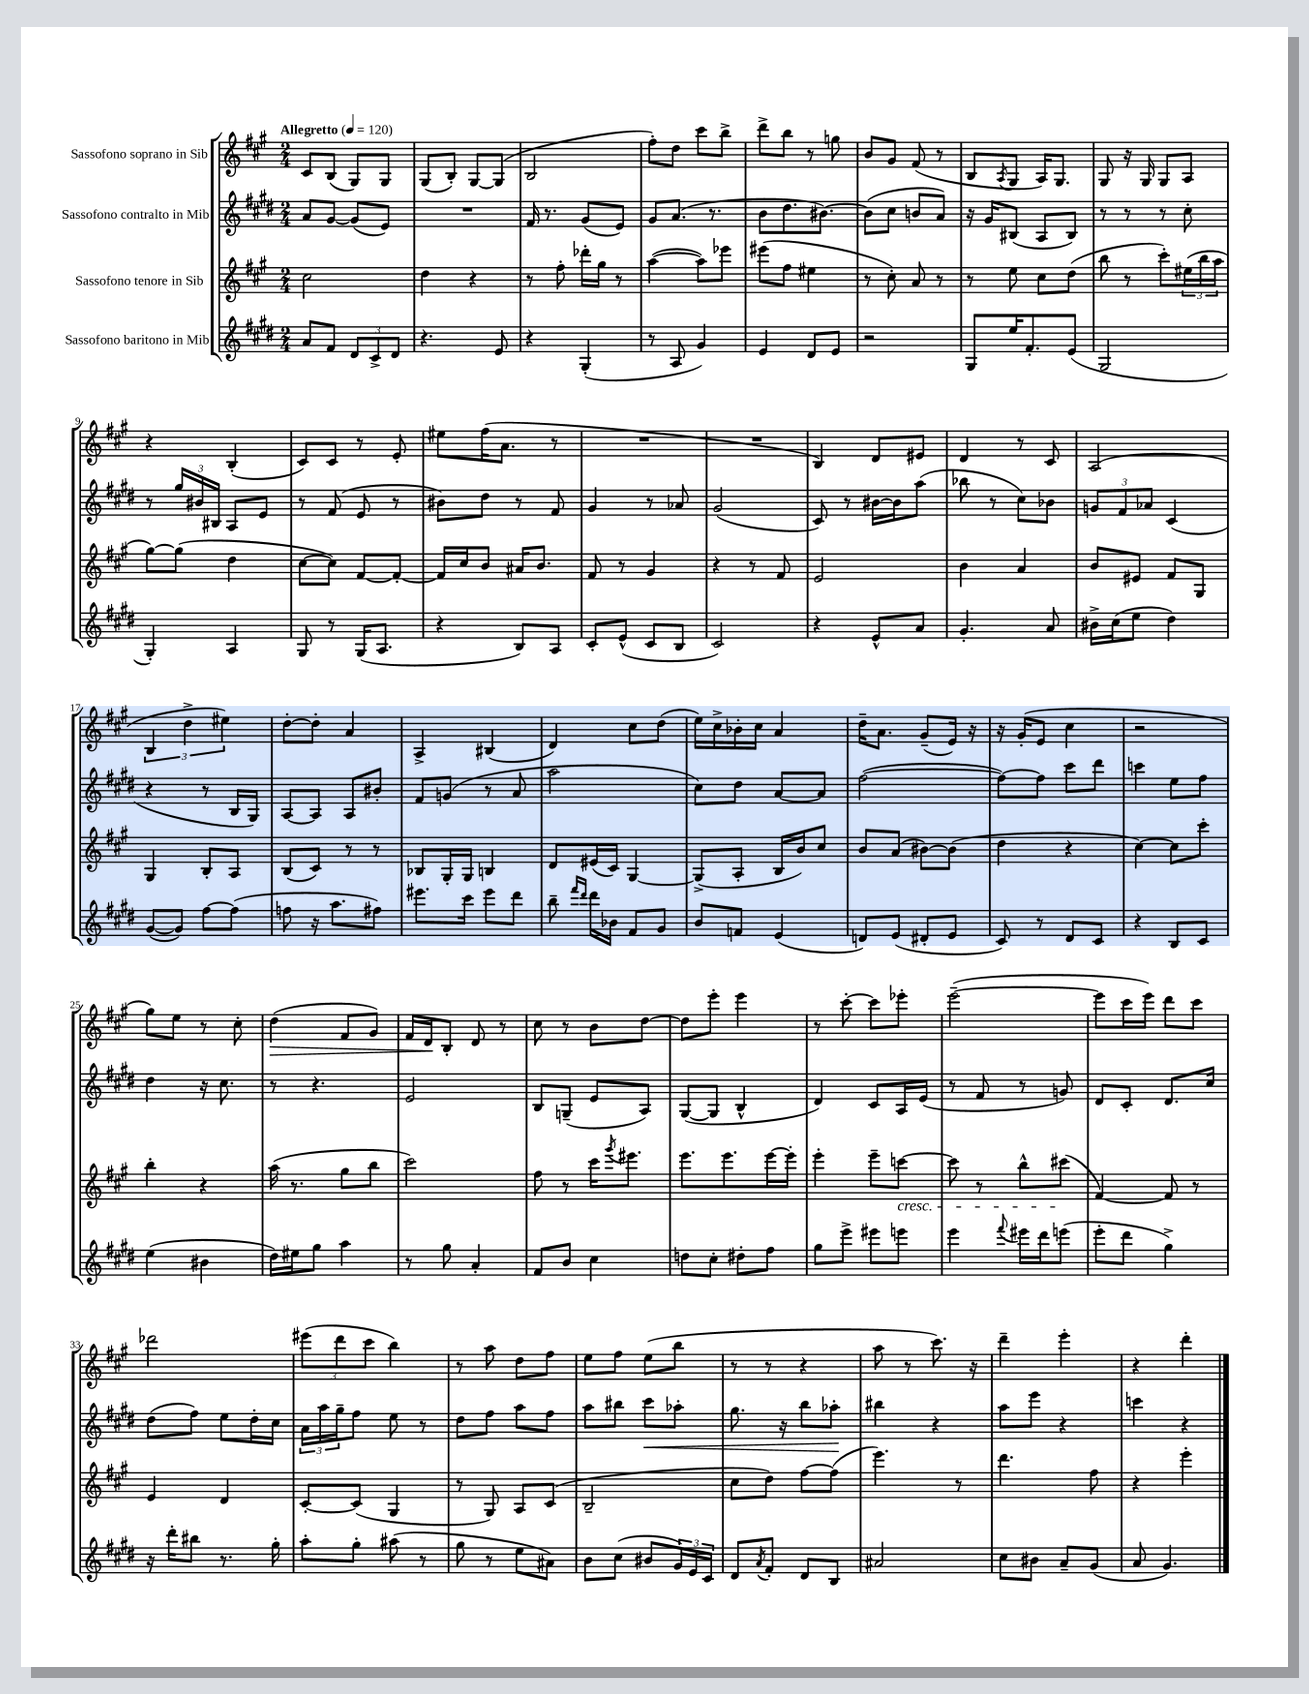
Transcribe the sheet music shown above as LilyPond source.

<<
\new StaffGroup <<
\new Staff = "s0" \with { instrumentName = "Sassofono soprano in Sib" } {
    \clef treble \key a \major \numericTimeSignature \time 2/4 \tempo "Allegretto" 4 = 120
    cis'8 b8( gis8) gis8 |
    gis8( b8-.) gis8~ gis8( |
    b2 |
    fis''8-.) d''8 cis'''8 b''8-> |
    d'''8-> b''8 r8 g''8 |
    b'8 gis'8 fis'8( r8 |
    b8 \acciaccatura { a8 } gis8 a16) gis8. |
    gis8 r16 gis16 gis8 a8 |
    r4 b4-.( |
    cis'8) cis'8 r8 e'8-. |
    eis''8 fis''16( a'8. r8 |
    R2 |
    R2 |
    b4) d'8 eis'8 |
    d'4 r8 cis'8 |
    a2( |
    \tuplet 3/2 { b4 d''4-> eis''4) } |
    d''8~-. d''8-. a'4 |
    a4-> bis4( |
    d'4) cis''8 d''8( |
    e''16) cis''16-> bes'16-. cis''16 a'4 |
    d''16-- a'8. gis'8--( e'16) r16 |
    r16 gis'16-.( e'8 cis''4 |
    r2 |
    gis''8) e''8 r8 cis''8-. |
    d''4\>( fis'8 gis'8) |
    fis'16 d'16\! b8-. d'8 r8 |
    cis''8 r8 b'8 d''8~ |
    d''8 e'''8-. e'''4 |
    r8 cis'''8~-. cis'''8 ees'''8-. |
    e'''2~--( |
    e'''8 cis'''16 e'''16) d'''8 cis'''8 |
    des'''2 |
    \tuplet 3/2 { eis'''8( d'''8 cis'''8 } b''4) |
    r8 a''8 d''8 fis''8 |
    e''8 fis''8 e''8( b''8 |
    r8 r8 r4 |
    a''8 r8 cis'''8.) r16 |
    d'''4-- e'''4-. |
    r4 d'''4-. \bar "|." |
}
\new Staff = "s1" \with { instrumentName = "Sassofono contralto in Mib" } {
    \clef treble \key e \major \numericTimeSignature \time 2/4
    a'8 gis'8~ gis'8( e'8) |
    R2 |
    fis'16 r8. gis'8( e'8) |
    gis'8 a'8.( r8. |
    b'8 dis''8. bis'8.~) |
    bis'8( cis''8 b'8 a'8) |
    r16 gis'16 bis8( a8 bis8) |
    r8 r8 r8 cis''8-. |
    r8 \tuplet 3/2 { gis''16 bis'16 bis16 } a8 e'8 |
    r8 fis'8( e'8 r8 |
    bis'8) dis''8 r8 fis'8 |
    gis'4 r8 aes'8 |
    gis'2( |
    cis'8) r8 bis'16~ bis'16 a''8( |
    bes''8 r8 cis''8) bes'8 |
    \tuplet 3/2 { g'8 fis'8 aes'8 } cis'4( |
    r4 r8 b16 gis16) |
    a8~ a8 a8 bis'8-. |
    fis'8 g'8( r8 a'8 |
    a''2 |
    cis''8) dis''8 a'8~ a'8 |
    fis''2~( |
    fis''8~) fis''8 cis'''8 dis'''8 |
    c'''4 e''8 fis''8 |
    dis''4 r16 cis''8. |
    r8 r4. |
    e'2 |
    b8 g8--( e'8 a8) |
    gis8~( gis8 b4-^ |
    dis'4) cis'8 a16 e'16( |
    r8 fis'8 r8 g'8) |
    dis'8 cis'8-. dis'8. cis''16 |
    dis''8( fis''8) e''8 dis''16-. cis''16 |
    \tuplet 3/2 { a'16 a''16 gis''16-- } fis''8 e''8 r8 |
    dis''8 fis''8 a''8 fis''8 |
    a''8 bis''8 cis'''8\< aes''8-. |
    gis''8. r16 b''8 aes''8-.\! |
    bis''4 r4 |
    a''8 e'''8 r4 |
    c'''4 r4 \bar "|." |
}
\new Staff = "s2" \with { instrumentName = "Sassofono tenore in Sib" } {
    \clef treble \key a \major \numericTimeSignature \time 2/4
    cis''2 |
    d''4 r4 |
    r8 fis''8-. des'''16-. gis''16 r8 |
    a''4~( a''8) ees'''8 |
    eis'''8( fis''8 eis''4 |
    r8 cis''8-.) a'8 r8 |
    r8 e''8 cis''8 d''8( |
    b''8 r8 cis'''8-.) \tuplet 3/2 { eis''16( b''16 a''16 } |
    gis''8~) gis''8( d''4 |
    cis''8~ cis''8) fis'8~ fis'8~-. |
    fis'16 cis''16 b'8 ais'16 b'8. |
    fis'8 r8 gis'4 |
    r4 r8 fis'8 |
    e'2 |
    b'4 a'4 |
    b'8 eis'8 fis'8 gis8 |
    gis4 b8-. a8 |
    b8( cis'8) r8 r8 |
    bes8 gis16-. gis16 b4 |
    d'8 eis'16( cis'16) gis4~ |
    gis8->( a8-. b16 b'16) cis''8 |
    b'8 a'8( bis'8~) bis'8( |
    d''4 r4 |
    cis''4~) cis''8 cis'''8-. |
    b''4-. r4 |
    a''16( r8. gis''8 b''8 |
    cis'''2) |
    fis''8 r8 cis'''16 \acciaccatura { gis'''8 } eis'''8. |
    e'''8. e'''8. e'''16~ e'''16-. |
    e'''4-. e'''8-- c'''8~\cresc |
    c'''8 r8 b''8-^ cis'''8\!( |
    fis'4~) fis'8 r8 |
    e'4 d'4 |
    cis'8~-. cis'8( gis4 |
    r8 gis8) a8 cis'8( |
    b2-- |
    cis''8 d''8) fis''8~ fis''8( |
    e'''4.) r8 |
    d'''4. fis''8 |
    r4 e'''4-. \bar "|." |
}
\new Staff = "s3" \with { instrumentName = "Sassofono baritono in Mib" } {
    \clef treble \key e \major \numericTimeSignature \time 2/4
    a'8 fis'8 \tuplet 3/2 { dis'8 cis'8-> dis'8 } |
    r4. e'8 |
    r4 gis4-.( |
    r8 a8 gis'4) |
    e'4 dis'8 e'8 |
    r2 |
    gis8 e''16 fis'8.-. e'8( |
    gis2 |
    gis4-.) a4 |
    gis8 r8 gis16( a8. |
    r4 b8) a8 |
    cis'8-. e'8-^( cis'8 b8 |
    cis'2) |
    r4 e'8-^ a'8 |
    gis'4.-. a'8 |
    bis'16-> cis''16( e''8 dis''4) |
    gis'8~( gis'8) fis''8~ fis''8( |
    f''8 r16 a''8. fis''8) |
    eis'''8. cis'''16 eis'''8 dis'''8 |
    b''8-- \grace { fis'''16 dis'''16 } dis'''16 bes'16 fis'8 gis'8 |
    b'8 f'8 e'4( |
    d'8) e'8( dis'8-. e'8 |
    cis'8) r8 dis'8 cis'8 |
    r4 b8 cis'8 |
    e''4( bis'4 |
    dis''16) eis''16 gis''8 a''4 |
    r8 gis''8 a'4-. |
    fis'8 b'8 cis''4 |
    d''8 cis''8-. dis''8-. fis''8 |
    gis''8 e'''8-> eis'''8 e'''8 |
    e'''4 \appoggiatura { fis'''8 } eis'''16 dis'''16 e'''8( |
    e'''8-. dis'''8 gis''4->) |
    r16 dis'''16-. bis''8 r8. gis''16-. |
    a''8-. gis''8-. ais''8( r8 |
    gis''8 r8 e''8 ais'8) |
    b'8 cis''8( bis'8 \tuplet 3/2 { gis'16) e'16 cis'16 } |
    dis'8 \acciaccatura { a'8 } fis'8-. dis'8 b8 |
    ais'2 |
    cis''8 bis'8 a'8-- gis'8( |
    a'8 gis'4.) \bar "|." |
}
>>
>>
